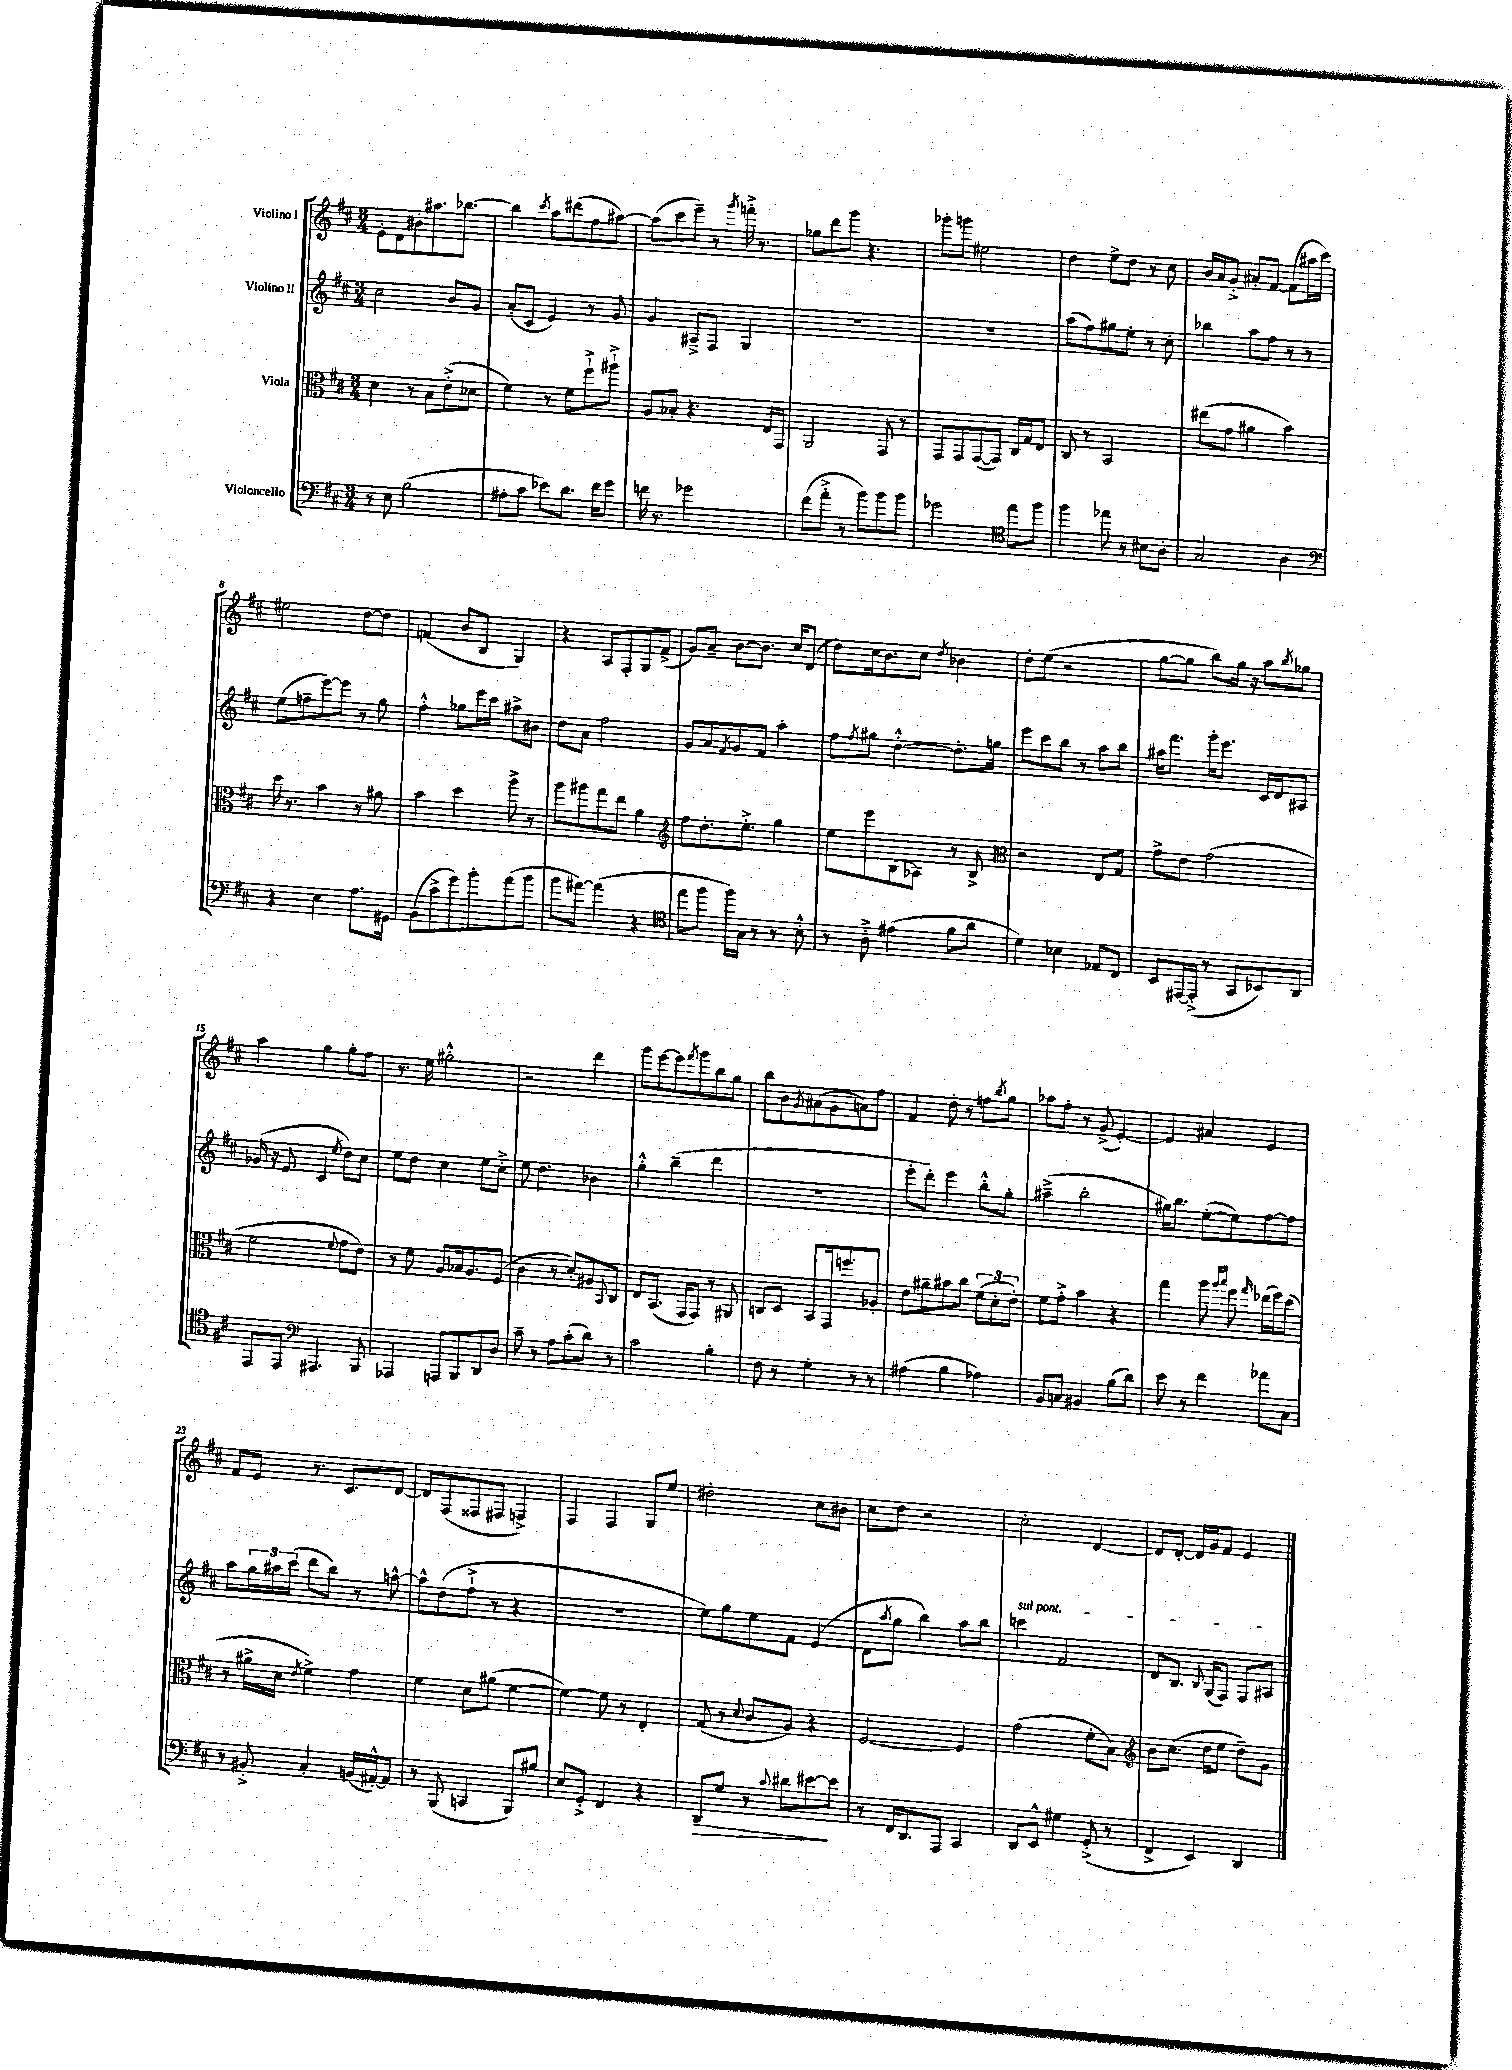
<<
\new StaffGroup <<
\new Staff = "s0" \with { instrumentName = "Violino I" } {
    \clef treble \key d \major \numericTimeSignature \time 3/4
    e'8-. d'8 bis'8-. ais''8. bes''8.~ |
    bes''4 \acciaccatura { cis'''8 } a''8 dis'''8( fis''8 ais''8~) |
    ais''8( cis'''8 e'''8--) r8 \acciaccatura { g'''8 } f'''16-.-> r8. |
    ges''8 d'''8 g'''8 r4. |
    ges'''8-. g'''8 eis''2 |
    d''4 e''8-> d''8 r8 cis''8 |
    b'16 a'16 g'8-.-> ais'8-. fis'8~ fis'8( ais''16 cis'''16) |
    eis''2 d''8~ d''8 |
    f'4( b'8 b8 g4) |
    r4 a8 fis8-. g8 fis'8->( |
    g'8) a'8-- b'8~ b'8. cis''16 d'8( |
    d''8) cis''16 b'8. cis''8 \acciaccatura { d''8 } bes'4 |
    d''8-. e''8( r2 |
    g''8~ g''8 b''8) g''16 r16 a''8 \acciaccatura { b''8 } ges''8 |
    a''4 g''4 g''8-. fis''8 |
    r8. e''16 gis''2-.-^ |
    r2 d'''4 |
    g'''8 e'''8~ e'''8 \acciaccatura { fis'''8 } g'''8 b''8 g''8 |
    b''8 b'8 \acciaccatura { g'8 } ais'8( g'8 a'8) fis''8 |
    fis'4 d''8-. r8 f''8 \acciaccatura { b''8 } g''8 |
    aes''8 fis''8-. r8 g'8->( e'4~-.) |
    e'4 ais'4 e'4 |
    fis'8 e'8 r8. cis'8. d'8~ |
    d'8 fis8( fisis8 fis8 f4->) |
    fis4 fis4 g8 e''8 |
    dis''2-. cis''8 bis'8 |
    cis''8 d''8 r2 |
    cis''2-. d'4~ |
    d'8 d'8~-. d'16 g'16 fis'8 e'4 \bar "|." |
}
\new Staff = "s1" \with { instrumentName = "Violino II" } {
    \clef treble \key d \major \numericTimeSignature \time 3/4
    cis''2 b'8 g'8 |
    a'8-.( cis'8 e'4) r8 g'8 |
    g'4 ais8---> fis8 g4 |
    R2. |
    R2. |
    a''8( fis''8) gis''8 e''8-. r8 cis''8-. |
    bes''4 a''8 fis''8 r8 r8 |
    e''8( f''8-- e'''8~) e'''8 r8 g''8 |
    fis''4-.-^ ges''8 e'''16 cis'''16 ais''8-> bis'8 |
    d''8 a'8 fis''2 |
    g'8 a'8 \acciaccatura { fis'8 } g'8 fis'8 a''4-. |
    fis''8 \acciaccatura { fis''8 } gis''8 d''4~-.-^ d''8.-. g''16 |
    e'''8 cis'''8 b''8 r8 a''8 b''8 |
    ais''16 fis'''8. g'''16-. e'''8. cis'16 d'16 ais8 |
    ges'16( r16 e'8 cis'4 \acciaccatura { e''8 } d''8) cis''8 |
    e''8 d''8 cis''4 e''8 cis''8-.-> |
    e''8 d''4. bes'4 |
    g''4-.-^ b''4--( d'''4 |
    R2. |
    e'''8-. d'''8-.) e'''4 b''8-.-^ g''8-. |
    ais''4--->( b''2-. |
    gis''16) b''8. e''8~-.( e''8) fis''8~ fis''8 |
    a''8 \tuplet 3/2 { g''16 ais''16 cis'''16( } d'''8 b''8) r8 a''8~-^ |
    a''8-^ d''8( fis''8-!-> r8 r4 |
    R2. |
    e''8) g''8 e''8 fis'8 e'4( |
    d'8 \acciaccatura { a''8 } g''8 b''4) a''8 b''8 |
    \once \override TextSpanner.bound-details.left.text = \markup { \italic "sul pont." } c'''4\startTextSpan fis'2 |
    d'8 b8. \appoggiatura { b8 } g16( fis8) fis8 ais8\stopTextSpan \bar "|." |
}
\new Staff = "s2" \with { instrumentName = "Viola" } {
    \clef alto \key d \major \numericTimeSignature \time 3/4
    d'4 r8 b8 e'8-.->( des'8 |
    fis'4) r8 fis'8 fis''8-!-> ais''8-!-> |
    a8 bes8-. r4. e16 g,16 |
    a,2 g,8 r8 |
    g,8 g,8 g,8~( g,8) cis16 g16 e8 |
    cis8 r8 b,2 |
    eis''8( g'8 ais'4 b'4) |
    d''16 r8. b'4 r8 ais'8 |
    b'4 d''4 a''8-> r8 |
    a''8 ais''8 g''8 e''8 a'4 |
    \clef treble fis''8 d''8.-. e''8.-.-> g''4 |
    e''8 e'''8 b8( aes8) r8 b8-> |
    \clef alto r2 e8 g8 |
    g'8-> e'8 g'2( |
    fis'2 \appoggiatura { fis'8 } g'8 e'8) |
    r8 fis'8 a8 bes16 a8. fis8( |
    cis'4 r8 d'8-.) ais8 \appoggiatura { b,8 } cis8 |
    e8 b,8.( g,16 g,8) r8 ais,8 |
    c8 d8 b,8 g,16 f''8. aes8-. |
    e'8 ais'8-- bis'8 cis''8 \tuplet 3/2 { fis'8( d'8-. e'8-.) } |
    fis'8 g'8-.-> b'4 r4 |
    g''4 a''8 \grace { a''16 b''16 } fis''8 \grace { g''16 } ees''16( fis''16) d''8( |
    r8 ais'16-> d'16 \acciaccatura { e'8 } fis'4->) g'4 |
    fis'4 d'8 ais'8( fis'4~ |
    fis'4~) fis'8 r8 e4-. |
    g8( r8 \appoggiatura { d'8 } cis'8 a8) r4 |
    fis2~ fis4 |
    g'2( fis'8-. b8) |
    \clef treble b'8 cis''8.( d''16 e''8 d''8--) g'8 \bar "|." |
}
\new Staff = "s3" \with { instrumentName = "Violoncello" } {
    \clef bass \key d \major \numericTimeSignature \time 3/4
    r8 e8 b2( |
    ais8-. cis'8 ees'8) d'8. fis'16 g'8 |
    f'16 r8. ges'2 |
    fis'8( a'8-.-> r8 b'8) b'8 b'8 |
    ges'2 \clef tenor e''8 fis''8 |
    fis''4 ees''8 r8 bis8 a8-. |
    g2 a4 |
    \clef bass r4 e4 a8. gis,16 |
    b,8( cis'8-> g'8) b'8-. a'8( b'8 |
    b'8 ais'8~) ais'4( r4 |
    \clef tenor e''8 fis''8 fis''16) g16 r8 r8 b8-.-^ |
    r8 a8-.-> eis'4( fis'8 a'8 |
    d'4) bes4 ees8 cis8 |
    b,8 eis,16~ eis,16-.->( r8 g,8 bes,8) a,8 |
    e,8 e,8 \clef bass ais,,4. b,,8 |
    aes,,4 a,,8 b,,8 d,8 d8 |
    cis'8-- r8 a8 cis'8-.( d'8) r8 |
    cis'2 b4-. |
    fis8 r8 g4-. r8 r8 |
    ais4( b4 aes4) |
    b,8 c8 bis,4 b8( d'8) |
    e'8 r8 fis'4 aes'8 cis8 |
    r8 bis,8-.-> cis4-. b,16( ais,16~-.-^) ais,8 |
    r8 b,,8( c,4 b,,8) bis8 |
    e8 g,8-.-> fis,4 r4 |
    d,8\> g8 r8 \appoggiatura { cis'8 } dis'8 eis'8~\! eis'8 |
    r8 fis,16 d,8. a,,8 cis,4 |
    d,8 e,8-^ gis4 g,8-.->( r8 |
    fis,4-> e,4) d,4 \bar "|." |
}
>>
>>
